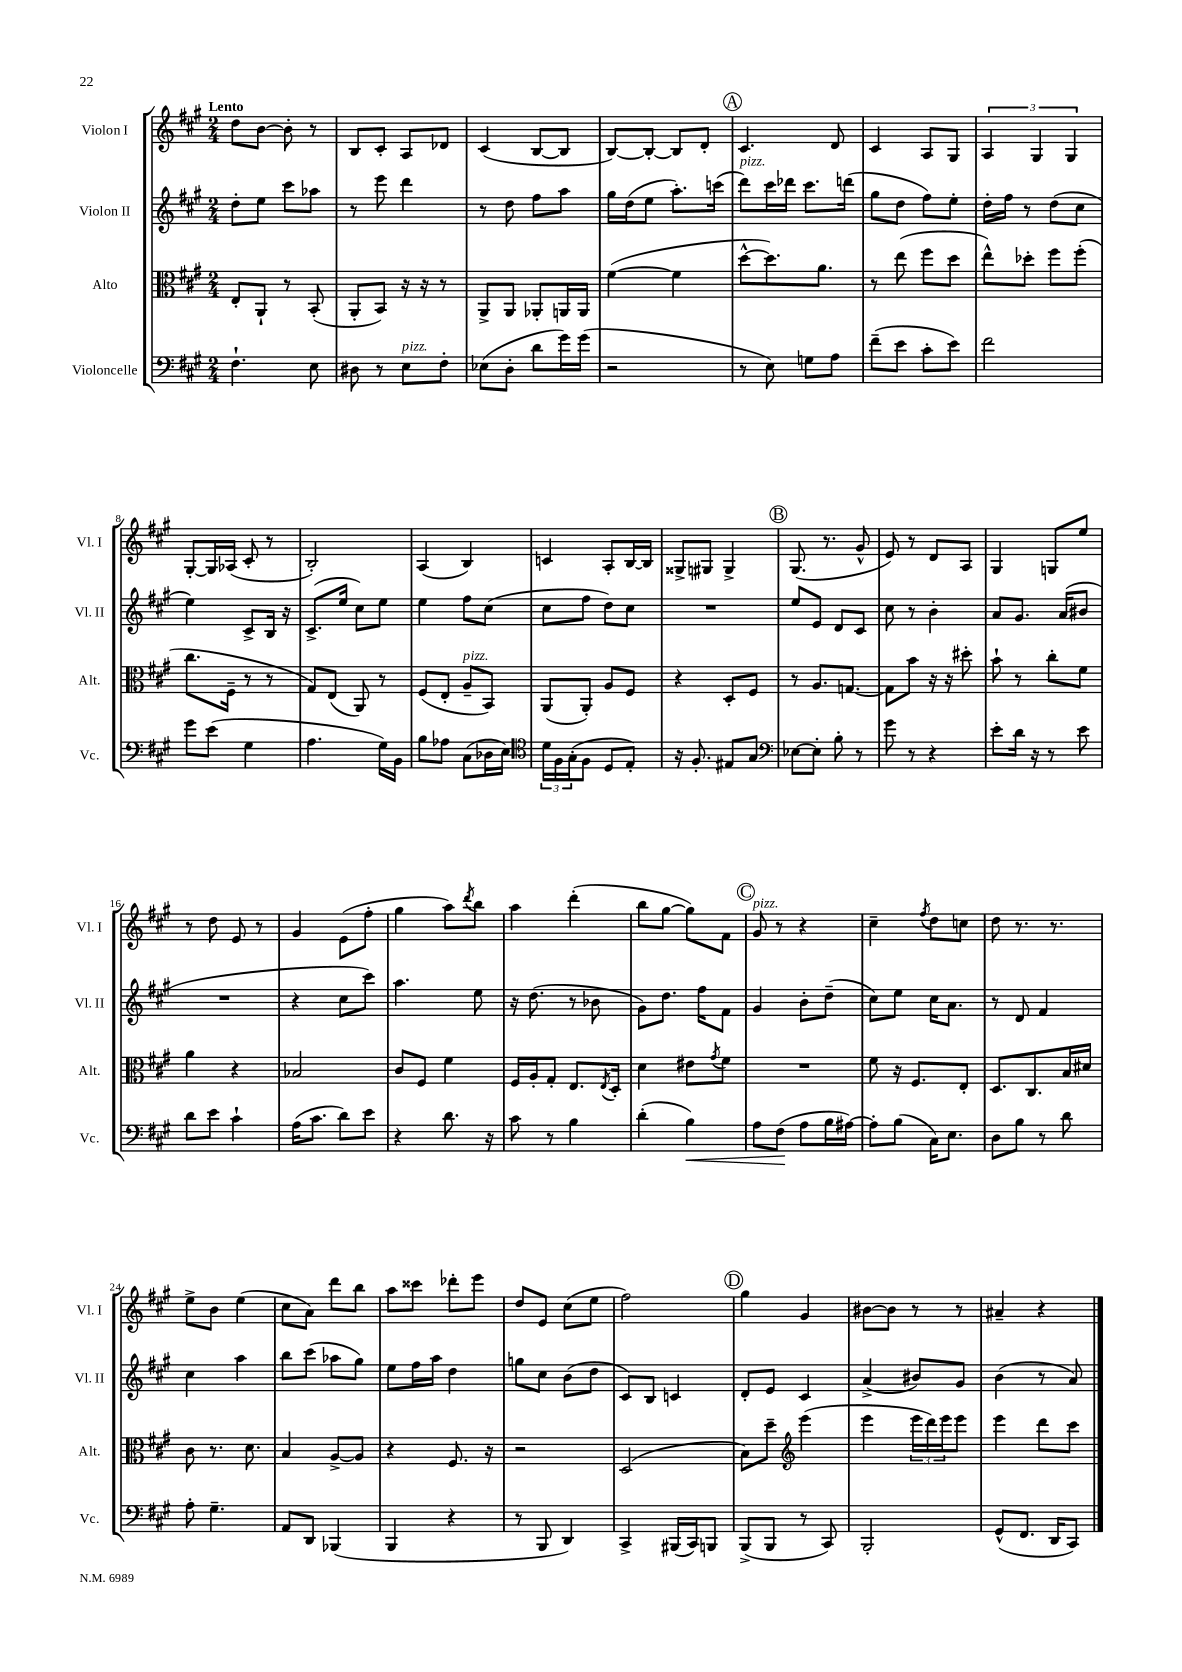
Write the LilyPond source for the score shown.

<<
\new StaffGroup <<
\new Staff = "s0" \with { instrumentName = "Violon I" shortInstrumentName = "Vl. I" } {
    \clef treble \key a \major \numericTimeSignature \time 2/4 \tempo "Lento"
    d''8 b'8~ b'8-. r8 |
    b8 cis'8-. a8 des'8 |
    cis'4( b8~ b8 |
    b8~) b8~-. b8 d'8-. |
    \mark \markup { \circle "A" } cis'4. d'8 |
    cis'4 a8 gis8 |
    \tuplet 3/2 { a4 gis4 gis4 } |
    gis8~-. gis16 aes16( cis'8-. r8 |
    b2-.) |
    a4( b4) |
    c'4 a8-. b16~ b16 |
    gisis8-> gis8 gis4-> |
    \mark \markup { \circle "B" } gis8.( r8. gis'8-^ |
    e'8) r8 d'8 a8 |
    gis4 g8 e''8 |
    r8 d''8 e'8 r8 |
    gis'4 e'8( fis''8-. |
    gis''4 a''8) \acciaccatura { d'''8 } b''8 |
    a''4 d'''4-.( |
    b''8 gis''8~ gis''8) fis'8 |
    \mark \markup { \circle "C" } gis'8^\markup { \italic "pizz." } r8 r4 |
    cis''4-- \acciaccatura { fis''8 } d''8 c''8 |
    d''8 r8. r8. |
    e''8-> b'8 e''4( |
    cis''8 a'8) d'''8 b''8 |
    a''8 cisis'''8 des'''8-. e'''8 |
    d''8 e'8 cis''8( e''8 |
    fis''2) |
    \mark \markup { \circle "D" } gis''4 gis'4 |
    bis'8~ bis'8 r8 r8 |
    ais'4-- r4 \bar "|." |
}
\new Staff = "s1" \with { instrumentName = "Violon II" shortInstrumentName = "Vl. II" } {
    \clef treble \key a \major \numericTimeSignature \time 2/4
    d''8-. e''8 cis'''8 aes''8 |
    r8 e'''8 d'''4 |
    r8 d''8 fis''8 a''8 |
    gis''16 d''16( e''8 a''8.-.) c'''16( |
    \mark \markup { \circle "A" } d'''8^\markup { \italic "pizz." }) cis'''16 des'''16 cis'''8. d'''16( |
    gis''8 d''8 fis''8) e''8-. |
    d''16-. fis''16 r8 d''8( cis''8 |
    e''4) cis'8-> b16 r16 |
    cis'8.->( e''16 cis''8) e''8 |
    e''4 fis''8 cis''8( |
    cis''8 fis''8 d''8) cis''8 |
    R2 |
    \mark \markup { \circle "B" } e''8 e'8 d'8 cis'8 |
    cis''8 r8 b'4-. |
    a'8 gis'8. a'16( bis'8 |
    R2 |
    r4 cis''8 cis'''8) |
    a''4. e''8 |
    r16 d''8.( r8 bes'8 |
    gis'8) d''8. fis''16 fis'8 |
    \mark \markup { \circle "C" } gis'4 b'8-. d''8--( |
    cis''8) e''8 cis''16 a'8. |
    r8 d'8 fis'4 |
    cis''4 a''4 |
    b''8 cis'''8( aes''8 gis''8) |
    e''8 fis''16 a''16 d''4 |
    g''8 cis''8 b'8( d''8 |
    cis'8) b8 c'4 |
    \mark \markup { \circle "D" } d'8-. e'8 cis'4 |
    a'4->( bis'8) gis'8 |
    b'4( r8 a'8) \bar "|." |
}
\new Staff = "s2" \with { instrumentName = "Alto" shortInstrumentName = "Alt." } {
    \clef alto \key a \major \numericTimeSignature \time 2/4
    e8-. a,8-! r8 b,8-.( |
    a,8-. b,8) r16 r16 r8 |
    a,8-> a,8 aes,8-. a,16 a,16 |
    fis'4~( fis'4 |
    \mark \markup { \circle "A" } d''8~-^ d''8.) a'8. |
    r8 e''8( fis''8 d''8 |
    e''8-^) des''8-. fis''8 fis''8-.( |
    cis''8. fis16-- r8 r8 |
    gis8) e8( a,8) r8 |
    fis8( e8-. a8--^\markup { \italic "pizz." } b,8) |
    a,8( a,8-.) a8 fis8 |
    r4 d8-. fis8 |
    \mark \markup { \circle "B" } r8 a8. g8.~ |
    g8 b'8 r16 r16 dis''8-. |
    b'8-! r8 cis''8-. fis'8 |
    a'4 r4 |
    bes2 |
    cis'8 fis8 fis'4 |
    fis16 a16-. gis8-. e8. \acciaccatura { e8 } d16-. |
    d'4 eis'8 \acciaccatura { gis'8 } fis'8 |
    \mark \markup { \circle "C" } R2 |
    fis'8 r16 fis8. e8-. |
    d8. cis8. b16 dis'16 |
    cis'8 r8. d'8. |
    b4 a8~-> a8 |
    r4 fis8. r16 |
    r2 |
    d2( |
    \mark \markup { \circle "D" } b8) d''8-- \clef treble e'''4( |
    e'''4 \tuplet 3/2 { e'''16 d'''16) e'''16 } e'''8 |
    e'''4 d'''8 cis'''8 \bar "|." |
}
\new Staff = "s3" \with { instrumentName = "Violoncelle" shortInstrumentName = "Vc." } {
    \clef bass \key a \major \numericTimeSignature \time 2/4
    fis4.-! e8 |
    dis8 r8 e8^\markup { \italic "pizz." } fis8-. |
    ees8( d8-. d'8 gis'16) gis'16( |
    r2 |
    \mark \markup { \circle "A" } r8 e8) g8 a8 |
    fis'8--( e'8 cis'8-. e'8) |
    fis'2 |
    gis'8 e'8( gis4 |
    a4. gis16) b,16 |
    b8 aes8 cis8( des16 e16) |
    \clef tenor \tuplet 3/2 { d'16 fis16 gis16-.( } fis8 d8 e8-.) |
    r16 fis8.-. eis8 gis8 |
    \mark \markup { \circle "B" } \clef bass ees8~ ees8-. b8-. r8 |
    gis'8 r8 r4 |
    e'8-. d'16 r16 r8 e'8 |
    d'8 e'8 cis'4-! |
    a16( cis'8. d'8) e'8 |
    r4 d'8. r16 |
    cis'8 r8 b4 |
    d'4-.( b4\<) |
    \mark \markup { \circle "C" } a8 fis8\!( a8 b16 ais16~) |
    ais8-. b8( cis16) e8. |
    d8 b8 r8 d'8 |
    a8-. gis4.-- |
    a,8 d,8 bes,,4( |
    b,,4 r4 |
    r8 b,,8 d,4) |
    cis,4-> bis,,16( cis,16) b,,8 |
    \mark \markup { \circle "D" } b,,8->( b,,8 r8 cis,8) |
    b,,2-. |
    gis,8-^( fis,8. d,16 cis,8) \bar "|." |
}
>>
>>
